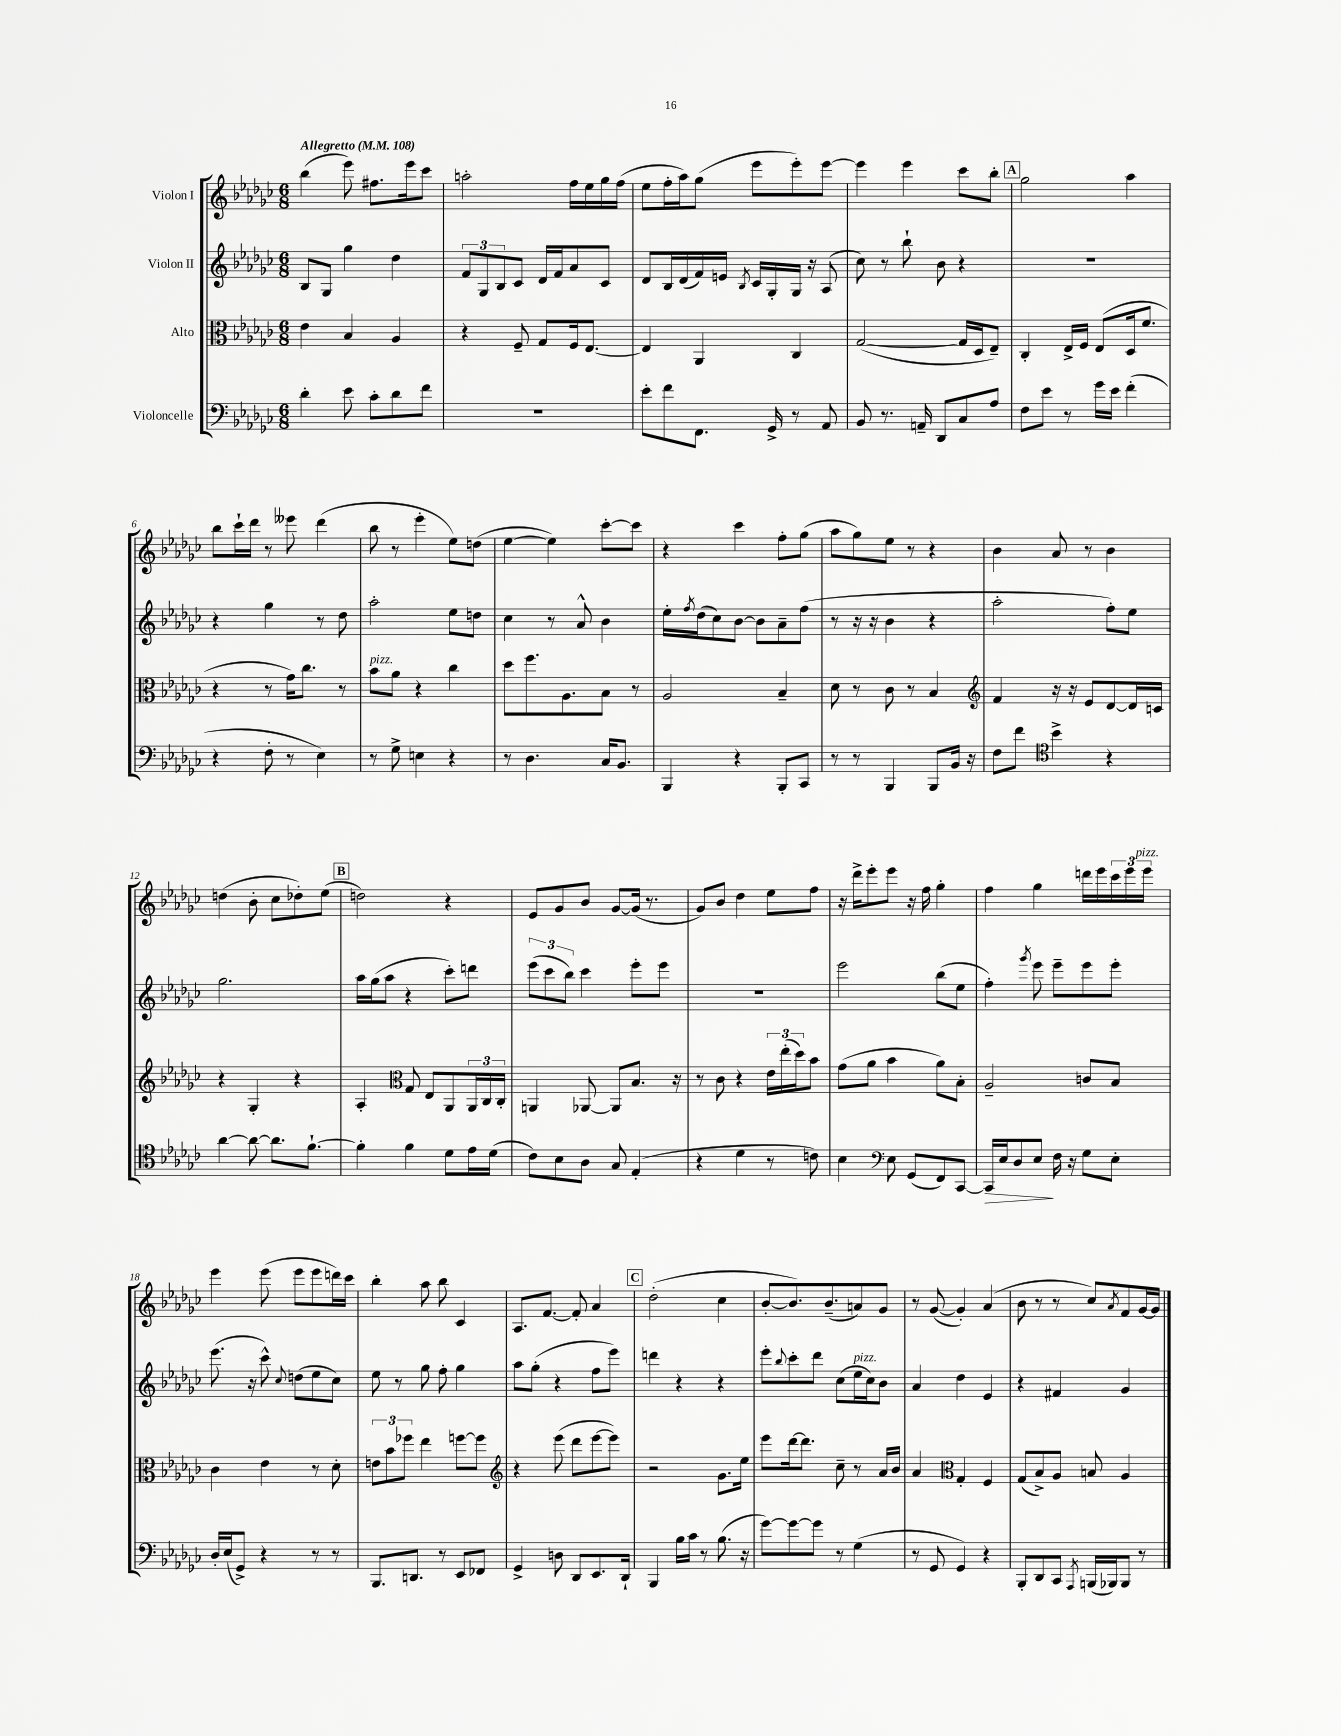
<<
\new StaffGroup <<
\new Staff = "s0" \with { instrumentName = "Violon I" } {
    \clef treble \key ges \major \numericTimeSignature \time 6/8 \tempo "Allegretto" 4 = 108
    bes''4( ees'''8) fis''8. ees'''16 ces'''8 |
    a''2-. f''16 ees''16 ges''16 f''16( |
    ees''8 f''16-. aes''16) ges''8( ees'''8 ees'''8-.) ees'''8~ |
    ees'''4 ees'''4 ces'''8 bes''8-. |
    \mark \markup { \box "A" } ges''2 aes''4 |
    bes''8 ces'''16-! des'''16 r8 eeses'''8 des'''4( |
    bes''8 r8 ees'''4-. ees''8) d''8( |
    ees''4~ ees''4) ces'''8~-. ces'''8 |
    r4 ces'''4 f''8-. ges''8( |
    aes''8 ges''8) ees''8 r8 r4 |
    bes'4 aes'8 r8 bes'4 |
    d''4( bes'8-. ces''8 des''8-.) ees''8( |
    \mark \markup { \box "B" } d''2) r4 |
    ees'8 ges'8 bes'8 ges'8~ ges'16( r8. |
    ges'8) bes'8 des''4 ees''8 f''8 |
    r16 des'''16-> ees'''8-. ees'''8 r16 f''16 ges''4-. |
    f''4 ges''4 d'''16 ees'''16 \tuplet 3/2 { ces'''16 ees'''16 ees'''16^\markup { \italic "pizz." } } |
    ees'''4 ees'''8( ees'''8 ees'''8 d'''16) ces'''16 |
    bes''4-. aes''8 bes''8 ces'4 |
    aes8. f'8.~ f'8-. aes'4 |
    \mark \markup { \box "C" } des''2-.( ces''4 |
    bes'8~-. bes'8.) bes'8.--( a'8) ges'8 |
    r8 ges'8~( ges'4-.) aes'4( |
    bes'8 r8 r8 ces''8) \acciaccatura { aes'8 } f'8 ges'16~ ges'16 \bar "|." |
}
\new Staff = "s1" \with { instrumentName = "Violon II" } {
    \clef treble \key ges \major \numericTimeSignature \time 6/8
    bes8 ges8 ges''4 des''4 |
    \tuplet 3/2 { f'8 ges8 bes8 } ces'8 des'16 f'16 aes'8 ces'8 |
    des'8 bes16 des'16( f'16) e'16 \acciaccatura { bes8 } ces'16 ges16-. ges16 r16 aes8( |
    ces''8) r8 bes''8-! bes'8 r4 |
    \mark \markup { \box "A" } R2. |
    r4 ges''4 r8 des''8 |
    aes''2-. ees''8 d''8 |
    ces''4 r8 aes'8-^ bes'4 |
    ees''16-. \acciaccatura { f''8 } des''16( ces''8) bes'8~ bes'8 aes'8-- f''8( |
    r8 r16 r16 bes'4 r4 |
    aes''2-. f''8-.) ees''8 |
    ges''2. |
    \mark \markup { \box "B" } aes''16 ges''16( aes''8 r4 ces'''8-.) d'''8 |
    \tuplet 3/2 { ees'''8( ces'''8 bes''8) } ces'''4 ees'''8-. ees'''8 |
    R2. |
    ees'''2 bes''8( ees''8 |
    f''4-.) \acciaccatura { ges'''8 } ees'''8 ees'''8-- ees'''8 ees'''8-. |
    ees'''8.( r16 ces'''8-^) \appoggiatura { ces''8 } d''8( ees''8 ces''8) |
    ees''8 r8 ges''8 f''8-. ges''4 |
    aes''8 ges''8-.( r4 f''8 ees'''8) |
    \mark \markup { \box "C" } d'''4 r4 r4 |
    ees'''8-. \appoggiatura { bes''8 } ces'''8-. des'''8 ces''8( ees''16^\markup { \italic "pizz." } ces''16) bes'8 |
    aes'4 des''4 ees'4 |
    r4 fis'4 ges'4 \bar "|." |
}
\new Staff = "s2" \with { instrumentName = "Alto" } {
    \clef alto \key ges \major \numericTimeSignature \time 6/8
    ees'4 bes4 aes4 |
    r4 f8-- ges8 f16 ees8.~ |
    ees4 aes,4 ces4 |
    ges2~( ges16 des16 ees8--) |
    \mark \markup { \box "A" } ces4-. ees16-> f16 ees8( des16 f'8. |
    r4 r8 ges'16) ces''8. r8 |
    bes'8^\markup { \italic "pizz." } aes'8 r4 ces''4 |
    des''8 f''8. aes8. bes8 r8 |
    aes2 bes4-- |
    des'8 r8 ces'8 r8 bes4 |
    \clef treble f'4 r16 r16 ees'8 des'8~ des'16 c'16 |
    r4 ges4-. r4 |
    \mark \markup { \box "B" } aes4-. \clef alto ges8 ees8 aes,8 \tuplet 3/2 { aes,16 ces16 ces16-. } |
    a,4 aes,8~ aes,8 bes8. r16 |
    r8 ces'8 r4 \tuplet 3/2 { ees'16 ees''16-.( des''16) } bes'8 |
    ges'8( aes'8 bes'4 aes'8) bes8-. |
    aes2-- c'8 bes8 |
    ces'4 ees'4 r8 des'8-. |
    \tuplet 3/2 { e'8 bes'8 fes''8 } ees''4 f''8~ f''8 |
    \clef treble r4 ees'''8( des'''8 ees'''8~ ees'''8) |
    \mark \markup { \box "C" } r2 ges'8. ees''16 |
    ees'''8 des'''16~ des'''8. ces''8-- r8 aes'16 bes'16 |
    aes'4 \clef alto ges4-. f4 |
    ges8( bes8->) aes8 b8 aes4 \bar "|." |
}
\new Staff = "s3" \with { instrumentName = "Violoncelle" } {
    \clef bass \key ges \major \numericTimeSignature \time 6/8
    des'4-. ees'8 ces'8-. des'8 f'8 |
    R2. |
    ees'8-. f'8 f,8. ges,16-> r8 aes,8 |
    bes,8 r8. a,16-- des,8 ces8 aes8 |
    \mark \markup { \box "A" } f8 ees'8 r8 ges'16 ees'16 f'4-.( |
    r4 f8-. r8 ees4) |
    r8 ges8-> e4 r4 |
    r8 des4. ces16 bes,8. |
    bes,,4 r4 bes,,8-. ces,8 |
    r8 r8 bes,,4 bes,,8 bes,16 r16 |
    f8 f'8 \clef tenor bes'4-> r4 |
    aes'4~ aes'8~ aes'8. f'8.~-! |
    \mark \markup { \box "B" } f'4-. f'4 des'8 ees'16 des'16( |
    ces'8) bes8 aes8 ges8 ees4-.( |
    r4 des'4 r8 c'8) |
    bes4 \clef bass ees8 ges,8( f,8) ces,8~ |
    ces,16\> ees16 des8 ees8\! f16 r16 ges8 ees8-. |
    des16-. ees16( ges,8->) r4 r8 r8 |
    bes,,8. d,8. r8 ees,8 fes,8 |
    ges,4-> d8 des,8 ees,8. des,16-! |
    \mark \markup { \box "C" } bes,,4 bes16 ces'16 r8 bes8.( r16 |
    ges'8~) ges'8~ ges'8 r8 ges4( |
    r8 ges,8 ges,4) r4 |
    bes,,8-. des,8 ces,8 \acciaccatura { aes,,8 } b,,16( bes,,16) bes,,8 r8 \bar "|." |
}
>>
>>
